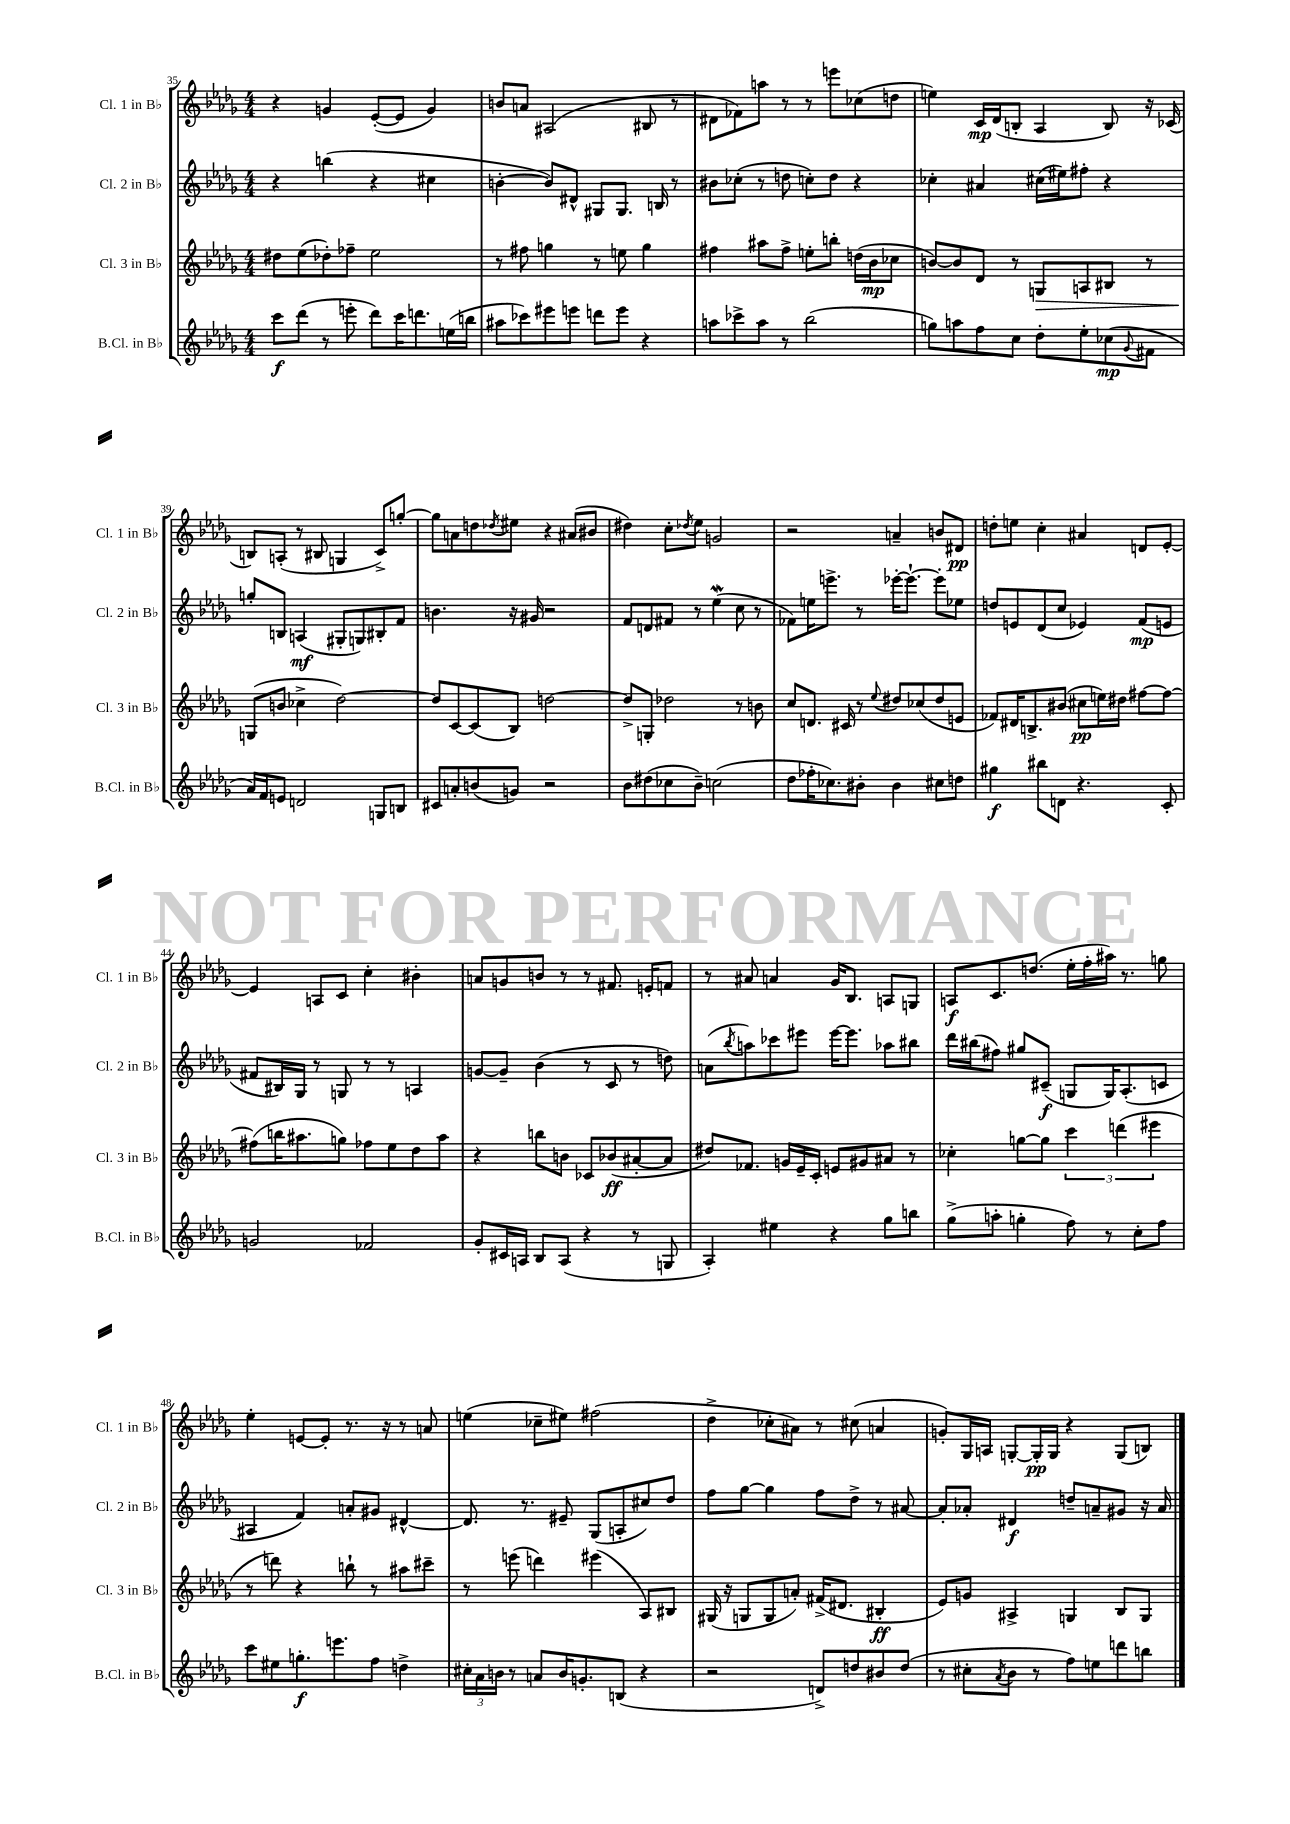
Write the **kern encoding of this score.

**kern	**kern	**kern	**kern
*staff4	*staff3	*staff2	*staff1
*clefG2	*clefG2	*clefG2	*clefG2
*k[b-e-a-d-g-]	*k[b-e-a-d-g-]	*k[b-e-a-d-g-]	*k[b-e-a-d-g-]
*M4/4	*M4/4	*M4/4	*M4/4
8ccc	8dd#	4r	4r
(8ddd-	(8ee-	.	.
8r	8dd-')	(4bb	4g
8eee'	8ff-~	.	.
8ddd-)	2ee-	4r	([8e-'
16ccc	.	.	8e-]
8.ddd	.	.	.
.	.	4cc#	4g)
(16ee	.	.	.
16bb	.	.	.
=	=	=	=
8aa#	8r	[4b'	8b
8ccc-)	8ff#	.	8a
8eee#	4gg	8b])	(2A#
8eee	.	8d#^^	.
8ddd	8r	8G#	.
8eee	8ee	8.G#	.
4r	4gg	.	8B#
.	.	16B	.
.	.	8r	8r
=	=	=	=
8aa	4ff#	8b#	8d#
8ccc-^	.	(8cc-'	8f-)
8aa	8aa#	8r	8aa
8r	8ff#^	8dd	8r
(2bb-	8ee'	8cc')	8r
.	8bb'	8dd	8eee
.	(16dd	4r	(8cc-
.	16b-	.	.
.	8cc-	.	8dd
=	=	=	=
8gg)	[8b)	4cc-'	4ee)
8aa	8b]	.	.
8ff	8d-	4a#	16c
.	.	.	(16d-
8cc	8r	.	8B'
8dd-'	8G	(16cc#	4A-
.	.	16ee#)	.
8ee-'	8A	8ff#'	.
(8cc-	8B#	4r	8B)
8qqg-	.	.	.
8f#	8r	.	16r
.	.	.	(16c-
=	=	=	=
16a-)	(8G	8gg'	8B)
16f	.	.	.
8e	8b	8B	(8A'
2d	4cc-^	(4A	8r
.	.	.	8B#
.	[2dd-)	8G#'	4G
.	.	8G)	.
8G	.	8B#'	8c^)
8B	.	8f	[8gg'
=	=	=	=
8c#	8dd-]	4.b	8gg]
8a'	[8c	.	8a
(8b	(8c]	.	8dd
.	.	.	8qdd-
8g)	8B-)	16r	8ee#
.	.	16g#	.
2r	[2dd	2r	4r
.	.	.	(8a#
.	.	.	8b#
=	=	=	=
8b-	8dd^]	8f	4dd#)
(8dd#	8G'	8d	.
8cc-	2dd-	8f#	8cc'
.	.	.	8qdd-
8b-~)	.	8r	8ee-
(2cc	.	(4ee-	2g
.	8r	8cc	.
.	8b	8r	.
=	=	=	=
8dd-	8cc	8f-)	2r
16ff-'	8.d	16ee	.
8.cc-)	.	8.eee^	.
.	16c#	.	.
8b#'	8r	8r	.
.	8qqee-	.	.
4b#	8dd#	[16eee-'	4a~
.	.	8.eee-`_	.
.	(8cc-	.	.
8cc#	8dd#	8eee-']	8b
8dd	8e	8ee-	8d#
=	=	=	=
4gg#	8f-)	8dd	8dd'
.	16d#	8e	8ee
.	8.B^	.	.
8bb#	.	(8d-	4cc'
8d	(8b#	8cc	.
4.r	8cc#	4e-)	4a#
.	16ee)	.	.
.	16dd#	.	.
.	[8ff#	(8f	8d
8c'	8ff#_	8e	[8e-'
=	=	=	=
2g	(8ff#]	8f#	4e-]
.	16bb	16B#)	.
.	8.aa#	16G-	.
.	.	8r	8A
.	8gg)	8G	8c
2f-	8ff-	8r	4cc'
.	8ee-	8r	.
.	8dd-	4A	4b#'
.	8aa#	.	.
=	=	=	=
8g-'	4r	[8g	8a
16c#	.	8g~]	8g
16A	.	.	.
8B-	8bb	(4b-	8b
(8A	8b	.	8r
4r	8c-	8r	8r
.	(8b-	8c	8.f#
8r	[8a#'	8r	.
.	.	.	16e'
8G	8a#]	8dd)	8f
=	=	=	=
4A-')	8dd#)	(8a	8r
.	.	8qbb-	.
.	8.f-	8aa)	8a#
4ee#	.	8ccc-	4a
.	16g	.	.
.	16e-~	8eee#	.
.	16c'	.	.
4r	8e	[16eee#	16g-
.	.	8.eee#]	8.B-
.	8g#	.	.
8gg-	8a#	8aa-	8A
8bb	8r	8bb#	8G
=	=	=	=
(8gg-^	4cc-'	16ddd-	8A
.	.	(16bb#	.
8aa'	.	8ff#)	8.c
4gg'	[8gg	8gg#	.
.	.	.	(8.dd
.	8gg]	(8c#~	.
8ff)	6ccc	8G	16ee-'
.	.	.	16ff'
8r	.	16G)	16aa#)
.	(6ddd	.	.
.	.	(8.A-'	8.r
8cc'	.	.	.
.	6eee#	.	.
8ff	.	8c	8gg
=	=	=	=
8ccc	8r	4A#	4ee-'
8ee#	8ddd)	.	.
8.gg'	4r	4f)	[8e
.	.	.	8e']
8.eee	.	.	.
.	8bb`	8a'	8.r
8ff	8r	8g#	.
.	.	.	16r
4dd^	8aa#	[4d#^^	8r
.	8ccc#~	.	8a
=	=	=	=
24cc#'	8r	8.d#]	(4ee
24a-	.	.	.
24b	.	.	.
8r	(8eee	.	.
.	.	8.r	.
8a	4ddd)	.	8cc-~
16b	.	8e#~	8ee#)
8.g'	.	.	.
.	(4eee#	(8G-	(2ff#
(8B	.	8A'	.
4r	8A-)	8cc#)	.
.	8B#	8dd-	.
=	=	=	=
2r	(16G#	8ff	4dd-^
.	16r	.	.
.	8G	[8gg-	.
.	8G	4gg-]	8cc-'
.	8a')	.	8a#)
8d^)	(16f#^	8ff	8r
.	8.d#	.	.
8dd	.	8dd-^	(8cc#
8b#	4B#'	8r	4a
(8dd	.	[8a#	.
=	=	=	=
8r	8e-)	8a#']	8g')
8cc#'	8g	8a-'	16G-
.	.	.	16A
8qa-	.	.	.
8b-	4A#^	4d#	[8G'
8r	.	.	16G']
.	.	.	16G
8ff)	4G	8dd~	4r
8ee	.	8a~	.
8ddd	8B-	8g#	(8G
8bb	8G	16r	8B)
.	.	16a	.
==	==	==	==
*-	*-	*-	*-
